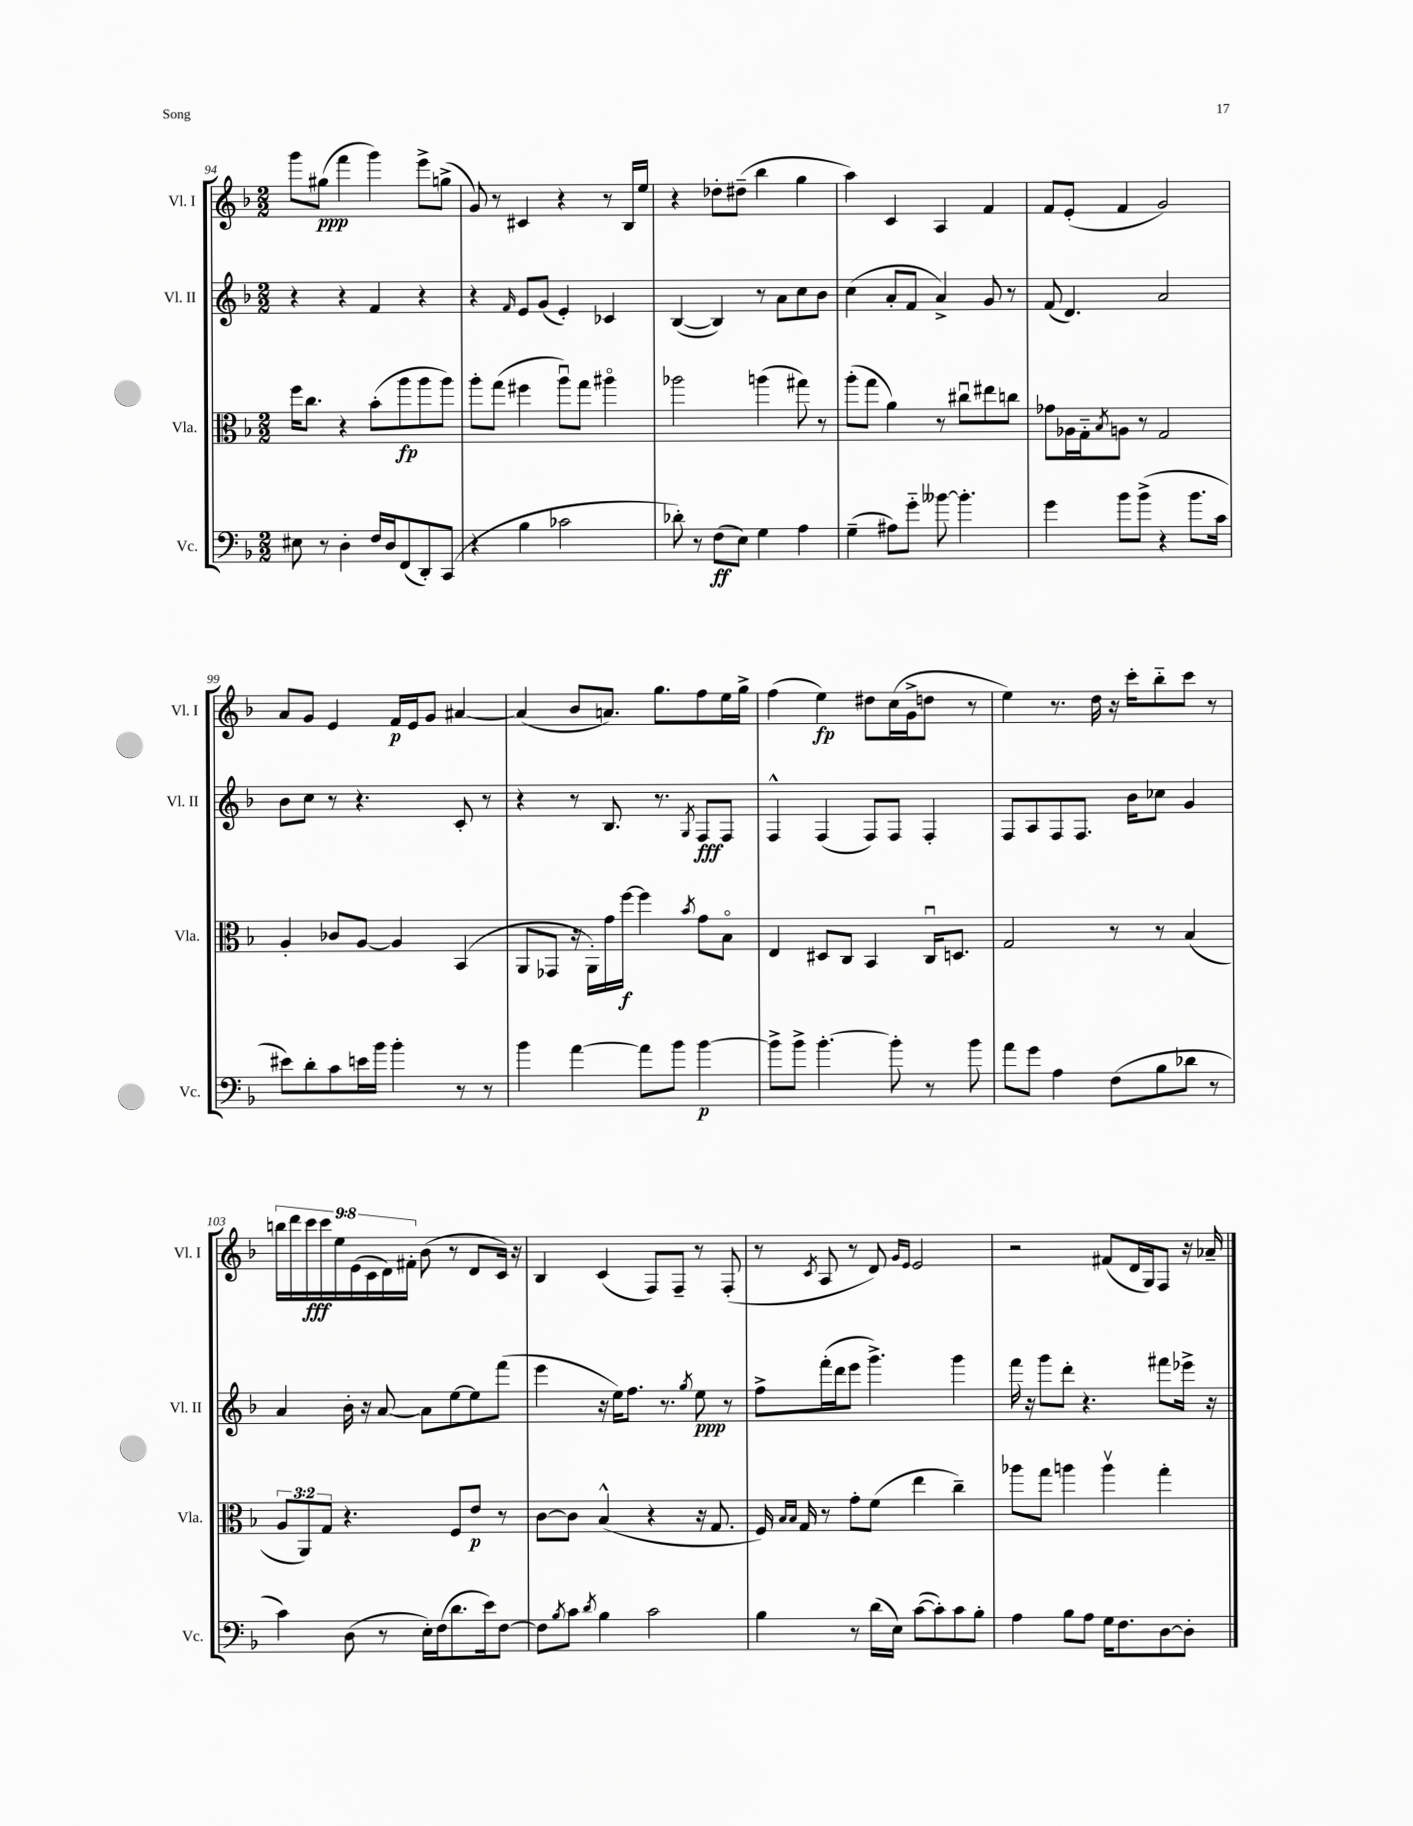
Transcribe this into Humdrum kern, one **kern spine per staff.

**kern	**dynam	**kern	**dynam	**kern	**dynam	**kern	**dynam
*part4	*part4	*part3	*part3	*part2	*part2	*part1	*part1
*staff4	*staff4	*staff3	*staff3	*staff2	*staff2	*staff1	*staff1
*I"Vc.	*	*I"Vla.	*	*I"Vl. II	*	*I"Vl. I	*
*I'Vc.	*	*I'Vla.	*	*I'Vl. II	*	*I'Vl. I	*
*clefF4	*	*clefC3	*	*clefG2	*	*clefG2	*
*k[b-]	*	*k[b-]	*	*k[b-]	*	*k[b-]	*
*M2/2	*	*M2/2	*	*M2/2	*	*M2/2	*
=94	=94	=94	=94	=94	=94	=94	=94
8E#X\	.	16ff\KL	.	4r	.	8ggg\L	.
.	.	8.cc\J	.	.	.	.	.
8r	.	.	.	.	.	(8gg#X\J	ppp
4D'\	.	4r	.	4r	.	4fff\	.
16F/LL	.	(8b-'\L	.	4f/	.	4ggg\)	.
16D/J	.	.	.	.	.	.	.
(8FF/	.	8aa\	fp	.	.	.	.
8DD'/)	.	8aa\	.	4r	.	8eee^\L	.
(8CC/J	.	8aa\J)	.	.	.	(8ggn^\J	.
=95	=95	=95	=95	=95	=95	=95	=95
4r	.	8aa'\L	.	4r	.	8g/)	.
.	.	(8gg\J	.	.	.	8r	.
.	.	.	.	16qqf/	.	.	.
4B-\	.	4ff#X\	.	8e/L	.	4c#X/	.
.	.	.	.	(8g/J	.	.	.
2c-X\	.	8aau\L)	.	4e'/)	.	4r	.
.	.	8gg\J	.	.	.	.	.
.	.	4aa#X\	.	4c-X/	.	8r	.
.	.	.	.	.	.	16B-/LL	.
.	.	.	.	.	.	16ee/JJ	.
=96	=96	=96	=96	=96	=96	=96	=96
8d-X'\)	.	2aa-X\	.	([4B-/	.	4r	.
8r	.	.	.	.	.	.	.
(8F\L	ff	.	.	4B-/])	.	8dd-X'\L	.
8E\J)	.	.	.	.	.	(8dd#X~\J	.
4G\	.	(4aan\	.	8r	.	4bb-\	.
.	.	.	.	8a\L	.	.	.
4A\	.	8gg#X\)	.	8cc\	.	4gg\	.
.	.	8r	.	8b-\J	.	.	.
=97	=97	=97	=97	=97	=97	=97	=97
(4G~\	.	(8aa'\L	.	(4cc\	.	4aa\)	.
.	.	8gg\J	.	.	.	.	.
8A#X\L)	.	4a\)	.	8a'/L	.	4c/	.
8g\J	.	.	.	8f/J	.	.	.
[8b--X\	.	8r	.	4a^/)	.	4A/	.
4.b--'\]	.	8cc#Xu\L	.	.	.	.	.
.	.	8ee#X\	.	8g/	.	4f/	.
.	.	8ccn\J	.	8r	.	.	.
=98	=98	=98	=98	=98	=98	=98	=98
4g\	.	8g-X\L	.	(8f/	.	8f/L	.
.	.	16A-X\L	.	4.d/)	.	(8e'/J	.
.	.	16G\J	.	.	.	.	.
.	.	8qB-/	.	.	.	.	.
8b-\L	.	8An\J	.	.	.	4f/	.
(8b-^\J	.	8r	.	.	.	.	.
4r	.	2G/	.	2a/	.	2g/)	.
8.b-\L	.	.	.	.	.	.	.
16c\Jk	.	.	.	.	.	.	.
!!LO:LB:g=z
=99	=99	=99	=99	=99	=99	=99	=99
8e#X\L)	.	4A'/	.	8b-\L	.	8a/L	.
8d'\	.	.	.	8cc\J	.	8g/J	.
8c\	.	8c-X/L	.	8r	.	4e/	.
16en\L	.	[8A/J	.	4.r	.	.	.
16b-\JJ	.	.	.	.	.	.	.
4b-'\	.	4A/]	.	.	.	16f/LL	p
.	.	.	.	.	.	16e/J	.
.	.	.	.	.	.	8g/J	.
8r	.	(4BB-/	.	8c'/	.	[4a#X/	.
8r	.	.	.	8r	.	.	.
=100	=100	=100	=100	=100	=100	=100	=100
4b-\	.	8AA/L	.	4r	.	(4a#/]	.
.	.	8GG-X/J	.	.	.	.	.
[4a\	.	16r	.	8r	.	8b-/L	.
.	.	16AA'\LL)	.	.	.	.	.
.	.	16g\	.	8.B-/	.	8.an/J)	.
.	.	[16ff\JJ	f	.	.	.	.
8a\L]	.	4ff\]	.	.	.	.	.
.	.	.	.	8.r	.	8.gg\L	.
8b-\J	.	.	.	.	.	.	.
.	.	8qb-/	.	8qG/	.	.	.
[4b-\	p	8g\L	.	8F/L	fff	8ff\	.
.	.	8B-\J	.	8F/J	.	16ee\L	.
.	.	.	.	.	.	16gg^\JJ	.
=101	=101	=101	=101	=101	=101	=101	=101
8b-^\L]	.	4E/	.	4F^^/	.	(4ff\	.
8b-^\J	.	.	.	.	.	.	.
[4.b-'\	.	8D#X/L	.	(4F/	.	4ee\)	fp
.	.	8C/J	.	.	.	.	.
.	.	4BB-/	.	8F/L)	.	8dd#X\L	.
8b-'\]	.	.	.	8F/J	.	(16cc\L	.
.	.	.	.	.	.	16g^\J	.
8r	.	16Cu/KL	.	4F'/	.	8ddn\J	.
.	.	8.Dn/J	.	.	.	.	.
8b-\	.	.	.	.	.	8r	.
=102	=102	=102	=102	=102	=102	=102	=102
8a\L	.	2G/	.	8F/L	.	4ee\)	.
8g\J	.	.	.	8A/	.	.	.
4A\	.	.	.	8F/	.	8.r	.
.	.	.	.	8.F/J	.	.	.
.	.	.	.	.	.	16dd\	.
(8F\L	.	8r	.	.	.	16r	.
.	.	.	.	16b-\KL	.	16ccc'\KL	.
8B-\	.	8r	.	8cc-X\J	.	8bb-\	.
8d-X\J	.	(4B-/	.	4g/	.	8ccc\J	.
8r	.	.	.	.	.	8r	.
!!LO:LB:g=z
=103	=103	=103	=103	=103	=103	=103	=103
4c\)	.	12A/L	.	4a/	.	18bbn\LL	.
.	.	.	.	.	.	18ddd\	.
.	.	12AA/)	.	.	.	.	.
.	.	.	.	.	.	18ccc\	fff
.	.	12G/J	.	.	.	18ccc\	.
.	.	.	.	.	.	18ee\	.
(8D\	.	4.r	.	16b-'\	.	.	.
.	.	.	.	.	.	(18e\	.
.	.	.	.	16r	.	.	.
.	.	.	.	.	.	18c\	.
8r	.	.	.	[8a/	.	.	.
.	.	.	.	.	.	18d\)	.
.	.	.	.	.	.	18f#X'\JJ	.
16E'\LL)	.	.	.	8a\L]	.	(8b-\	.
(16F\J	.	.	.	.	.	.	.
8.d\	.	8F/L	.	[8ee\	.	8r	.
.	.	8e/J	p	8ee\]	.	8d/L	.
16e\k)	.	.	.	.	.	.	.
[8F\J	.	8r	.	(8fff\J	.	16c/Jk)	.
.	.	.	.	.	.	16r	.
=104	=104	=104	=104	=104	=104	=104	=104
8F\L]	.	[8c\L	.	4eee\	.	4B-/	.
8qB-/	.	.	.	.	.	.	.
8c\J	.	8c\J]	.	.	.	.	.
8qd/	.	.	.	.	.	.	.
4B-\	.	(4B-^^/	.	16r	.	(4c/	.
.	.	.	.	16ee\KL)	.	.	.
.	.	.	.	8.ff\J	.	.	.
2c\	.	4r	.	.	.	8F/L)	.
.	.	.	.	8.r	.	.	.
.	.	.	.	.	.	8F~/J	.
.	.	.	.	8qgg/	.	.	.
.	.	16r	.	8ee\	ppp	8r	.
.	.	8.G/	.	.	.	.	.
.	.	.	.	8r	.	(8F'/	.
=105	=105	=105	=105	=105	=105	=105	=105
4B-\	.	16F/)	.	8ff^\L	.	8r	.
.	.	16qqB-/LL	.	.	.	.	.
.	.	16qqB-/JJ	.	.	.	.	.
.	.	16G/	.	.	.	.	.
.	.	.	.	.	.	8qc/	.
.	.	8r	.	(16fff'\L	.	8A/	.
.	.	.	.	16ddd\J	.	.	.
8r	.	8g'\L	.	8eee\J	.	8r	.
(16d\LL	.	(8f\J	.	4.ggg^\)	.	8d/)	.
16E\JJ)	.	.	.	.	.	.	.
.	.	.	.	.	.	16qqg/LL	.
.	.	.	.	.	.	16qqe/JJ	.
([8c\L	.	4ee\	.	.	.	2e/	.
8c'\])	.	.	.	.	.	.	.
8c\	.	4cc~\)	.	4ggg\	.	.	.
8B-'\J	.	.	.	.	.	.	.
=106	=106	=106	=106	=106	=106	=106	=106
4A\	.	8aa-X\L	.	16fff\	.	2r	.
.	.	.	.	16r	.	.	.
.	.	8gg\J	.	8ggg\L	.	.	.
8B-\L	.	4aan\	.	8ddd'\J	.	.	.
8A\J	.	.	.	4.r	.	.	.
16G\KL	.	4aav\	.	.	.	(8f#X/L	.
8.F\	.	.	.	.	.	.	.
.	.	.	.	.	.	16d/L	.
.	.	.	.	.	.	16G/J)	.
[8D\	.	4gg'\	.	8fff#X\L	.	8F/J	.
8D'\J]	.	.	.	16eee-X^\Jk	.	16r	.
.	.	.	.	16r	.	16a-X~/	.
==	==	==	==	==	==	==	==
*-	*-	*-	*-	*-	*-	*-	*-
